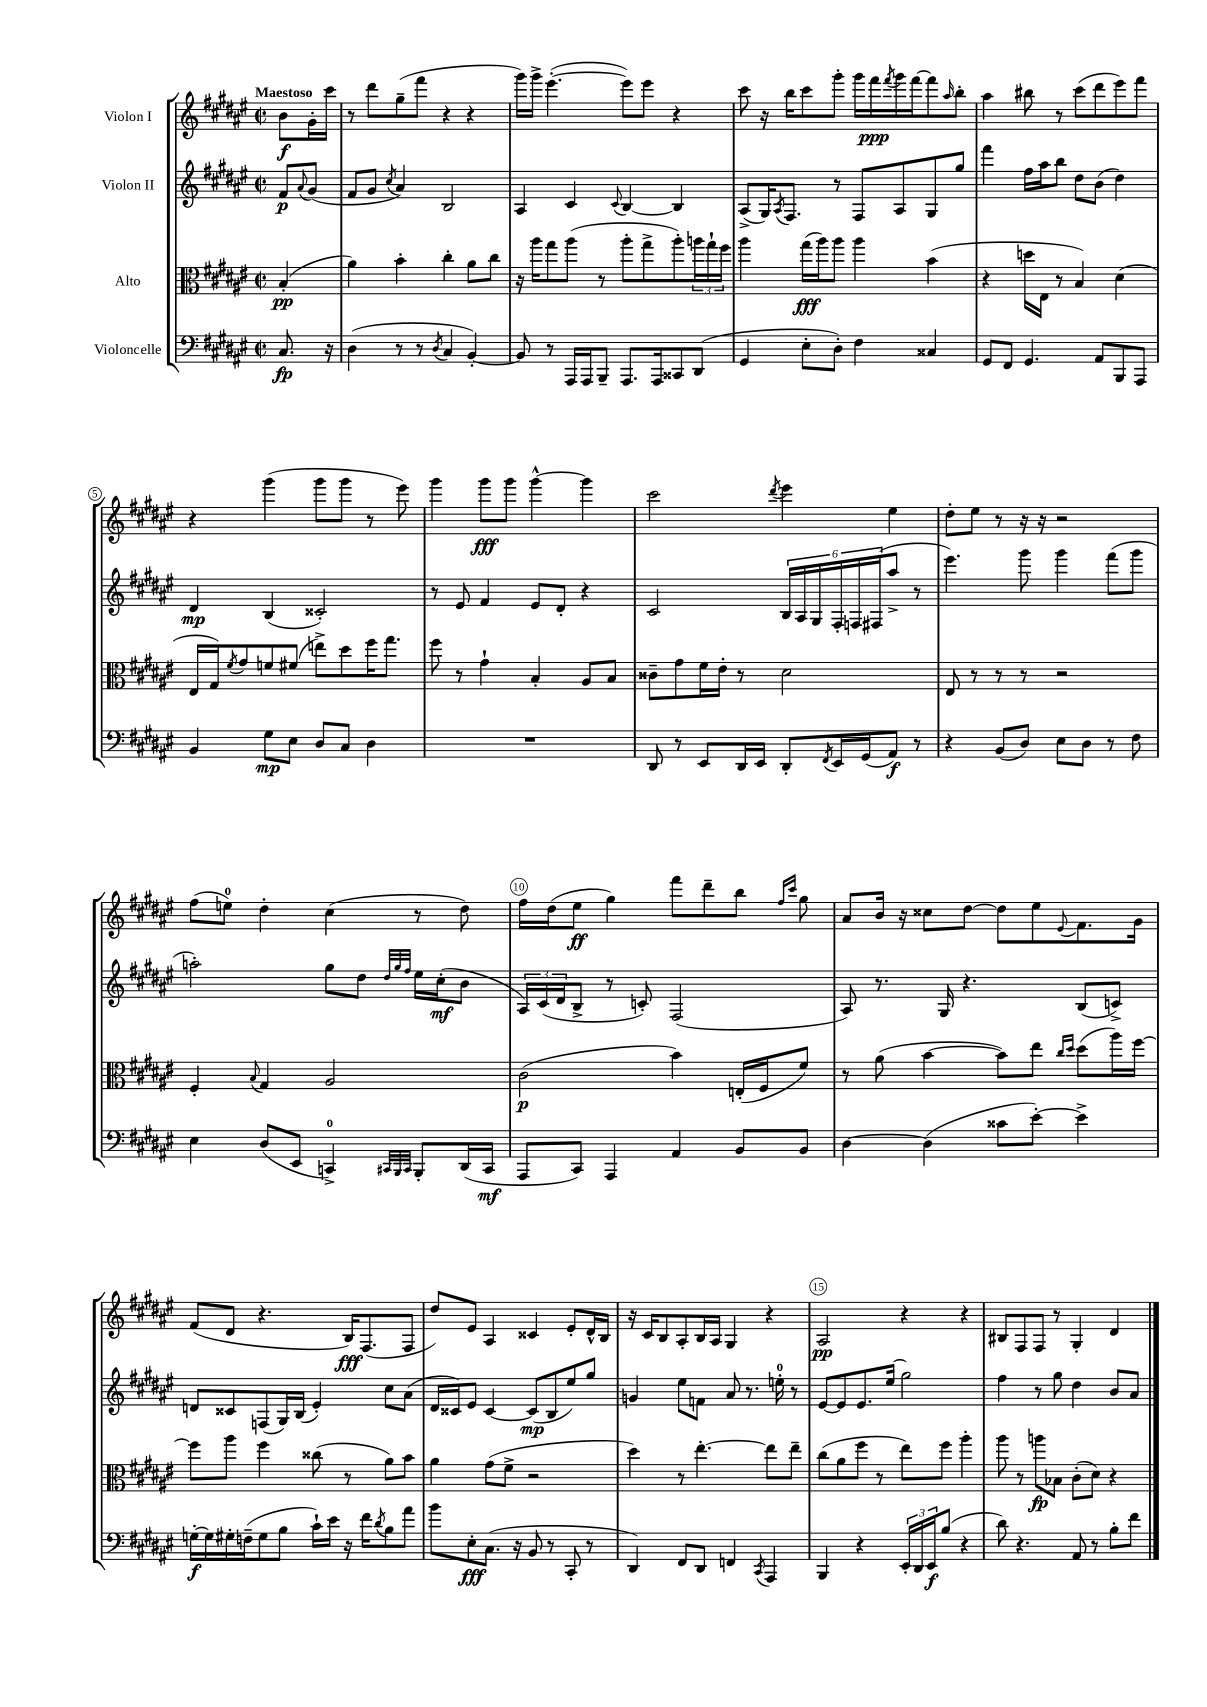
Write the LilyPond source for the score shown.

<<
\new StaffGroup <<
\new Staff = "s0" \with { instrumentName = "Violon I" } {
    \clef treble \key fis \major \defaultTimeSignature \time 2/2 \partial 4 \tempo "Maestoso"
    b'8\f gis'16-. cis'''16 |
    r8 dis'''8 gis''8--( fis'''8 r4 r4 |
    gis'''16) gis'''16-> eis'''4.~-.( eis'''8) eis'''8 r4 |
    cis'''8 r16 b''16 cis'''8 gis'''8-. gis'''16 fis'''16\ppp \acciaccatura { fis'''8 } gis'''16 fis'''16~ fis'''8 \grace { ais''16 } b''8-. |
    ais''4 bis''8 r8 cis'''8( dis'''8 eis'''8) fis'''8 |
    r4 gis'''4( gis'''8 gis'''8 r8 eis'''8) |
    gis'''4 gis'''8\fff gis'''8 gis'''4~-^ gis'''4 |
    cis'''2 \acciaccatura { dis'''8 } eis'''4 eis''4 |
    dis''8-. eis''8 r8 r16 r16 r2 |
    fis''8( e''8-0) dis''4-. cis''4( r8 dis''8) |
    fis''16 dis''16( eis''8\ff gis''4) fis'''8 dis'''8-- b''8 \grace { fis''16 cis'''16 } gis''8 |
    ais'8 b'16 r16 cisis''8 dis''8~ dis''8 eis''8 \appoggiatura { eis'8 } fis'8. gis'16 |
    fis'8( dis'8 r4. b16\fff) fis8.( fis8 |
    dis''8) eis'8 ais4 cisis'4 eis'8-. dis'16-^ b16 |
    r16 cis'16 b8 ais8-. b16 ais16 gis4 r4 |
    ais2\pp r4 r4 |
    bis8 fis8 fis8 r8 gis4-. dis'4 \bar "|." |
}
\new Staff = "s1" \with { instrumentName = "Violon II" } {
    \clef treble \key fis \major \defaultTimeSignature \time 2/2 \partial 4
    fis'8\p \appoggiatura { ais'8 } gis'8( |
    fis'8 gis'8 \acciaccatura { cis''8 } ais'4) b2 |
    ais4 cis'4 \appoggiatura { cis'8 } b4~ b4 |
    ais8->( gis16) \acciaccatura { ais8 } fis8. r8 fis8 ais8 gis8 gis''8 |
    fis'''4 fis''16 ais''16 b''8 dis''8 b'8( dis''4) |
    dis'4\mp b4( cisis'2-.) |
    r8 eis'8 fis'4 eis'8 dis'8-. r4 |
    cis'2 \tuplet 6/4 { b16 ais16 gis16 fis16-. f16 fis16( } ais''8-> r8 |
    eis'''4.) gis'''8 gis'''4 fis'''8( gis'''8 |
    a''2-.) gis''8 dis''8 \grace { dis''32 gis''32 fis''32 } eis''16 cis''16-.\mf( b'8 |
    \tuplet 3/2 { ais16) cis'16( dis'16 } b8-> r8 c'8-.) fis2( |
    ais8) r8. gis16 r4. b8( c'8->) |
    d'8 cisis'8 f8( gis16) b16( eis'4-.) cis''8 ais'8( |
    dis'16 cisis'16) eis'8 cisis'4~ cisis'8\mp( b8 eis''8) gis''8 |
    g'4 eis''8 f'8 ais'8 r8. e''16-0-. r8 |
    eis'8~ eis'8 eis'8. eis''16( gis''2) |
    fis''4 r8 gis''8 dis''4 b'8 ais'8 \bar "|." |
}
\new Staff = "s2" \with { instrumentName = "Alto" } {
    \clef alto \key fis \major \defaultTimeSignature \time 2/2 \partial 4
    b4-.\pp( |
    ais'4) b'4-. cis''4-. ais'8 cis''8 |
    r16 ais''16 gis''8 ais''8( r8 ais''8-. gis''8-> ais''8-.) \tuplet 3/2 { a''16 gis''16-! fis''16 } |
    ais''4 gis''16\fff( ais''16) ais''8 ais''4 b'4( |
    r4 d''16 eis16 r8 b4) dis'4( |
    eis16 gis16) \acciaccatura { fis'8 } gis'8 f'8 fis'8( e''8->) dis''8 fis''16 gis''8. |
    fis''8 r8 gis'4-! b4-. ais8 b8 |
    cisis'8-- gis'8 fis'16 eis'16-. r8 dis'2 |
    eis8 r8 r8 r8 r2 |
    fis4-. \appoggiatura { b8 } gis4 ais2 |
    cis'2\p( b'4) e16-.( fis16 fis'8) |
    r8 ais'8( b'4~ b'8) eis''8 \grace { cis''16 dis''16 } dis''8( ais''16) fis''16~ |
    fis''8 ais''8 fis''4 cisis''8( r8 ais'8) b'8 |
    ais'4 gis'8( fis'8-> r2 |
    dis''4) r8 eis''4.~-. eis''8 eis''8-- |
    cis''8( ais'8 fis''8 r8 eis''8) fis''8 ais''4-. |
    ais''8 r8 a''8\fp bes8 cis'8-.( dis'8) r4 \bar "|." |
}
\new Staff = "s3" \with { instrumentName = "Violoncelle" } {
    \clef bass \key fis \major \defaultTimeSignature \time 2/2 \partial 4
    cis8.\fp r16 |
    dis4( r8 r8 \acciaccatura { dis8 } cis4 b,4~-.) |
    b,8 r8 ais,,16 ais,,16 b,,8-- ais,,8. ais,,16 cisis,8 dis,8( |
    gis,4 eis8-. dis8-.) fis4 cisis4 |
    gis,8 fis,8 gis,4. ais,8 b,,8 ais,,8 |
    b,4 gis8\mp eis8 dis8 cis8 dis4 |
    R1 |
    dis,8 r8 eis,8 dis,16 eis,16 dis,8-. \acciaccatura { fis,8 } eis,16 gis,16( ais,8\f) r8 |
    r4 b,8( dis8) eis8 dis8 r8 fis8 |
    eis4 dis8( eis,8 c,4-0->) \grace { cis,32 b,,32 cis,32 } b,,8-. dis,16( cis,16\mf |
    ais,,8 cis,8) ais,,4 ais,4 b,8 b,8 |
    dis4~ dis4( cisis'8 eis'8~-.) eis'4-> |
    g16~-.\f g16 gis16-. f16--( gis8 b8 cis'16-!) eis'16 r16 fis'16 \acciaccatura { dis'8 } b8 ais'8 |
    b'8 eis8-.\fff cis8.( r16 b,8 r8 cis,8-. r8 |
    dis,4) fis,8 dis,8 f,4 \acciaccatura { cis,8 } ais,,4 |
    b,,4 r4 \tuplet 3/2 { eis,16-. dis,16 eis,16\f } b8( r4 |
    dis'8) r4. ais,8 r8 b8-. fis'8 \bar "|." |
}
>>
>>
\layout { \context { \Score \override BarNumber.break-visibility = ##(#f #t #t) barNumberVisibility = #(every-nth-bar-number-visible 5) \override BarNumber.stencil = #(make-stencil-circler 0.1 0.3 ly:text-interface::print) } }
